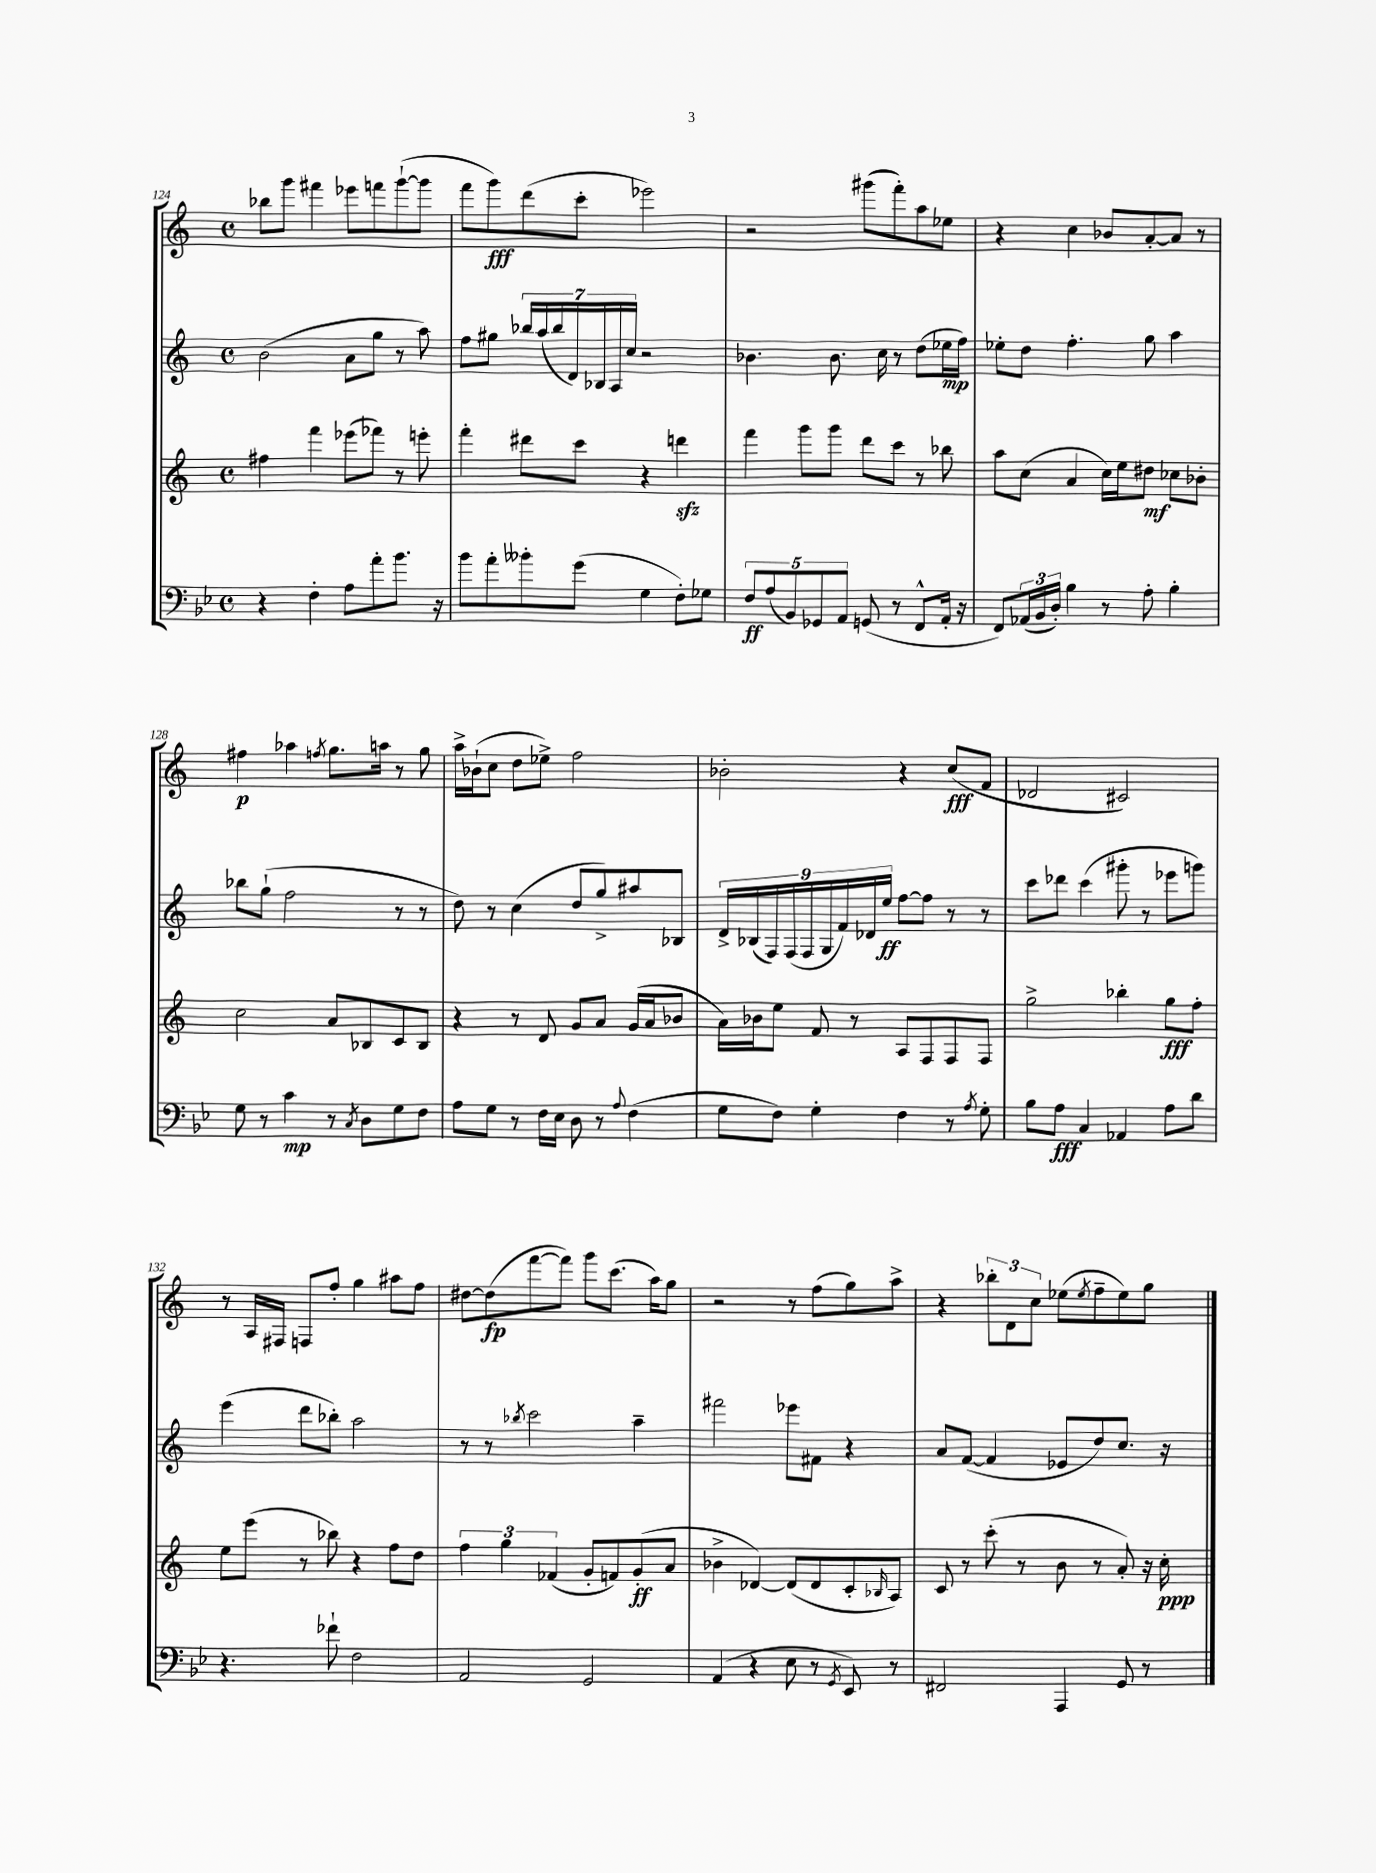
<<
\new StaffGroup <<
\new Staff = "s0" {
    \clef treble \key c \major \defaultTimeSignature \time 4/4
    bes''8 g'''8 fis'''4 ees'''8 f'''8 g'''8~-!( g'''8 |
    f'''8 g'''8\fff) d'''8( c'''8-. ees'''2) |
    r2 gis'''8( f'''8-.) a''8 ees''8 |
    r4 c''4 bes'8 a'8~-. a'8 r8 |
    fis''4\p aes''4 \acciaccatura { f''8 } g''8. a''16 r8 g''8 |
    a''16-> bes'16-!( c''8 d''8 ees''8->) f''2 |
    bes'2-. r4 c''8\fff( f'8 |
    des'2 cis'2) |
    r8 a16 fis16 f8 f''8-. g''4 ais''8 f''8 |
    dis''8~ dis''8\fp( f'''8~ f'''8) g'''8 c'''8.( a''16) g''8 |
    r2 r8 f''8( g''8) a''8-> |
    r4 \tuplet 3/2 { bes''8-. d'8 c''8 } ees''8( \acciaccatura { ees''8 } f''8-- ees''8) g''8 \bar "|." |
}
\new Staff = "s1" {
    \clef treble \key c \major \defaultTimeSignature \time 4/4
    b'2( a'8 g''8 r8 a''8) |
    f''8 gis''8 \tuplet 7/4 { bes''16 a''16( bes''16 d'16) bes16 a16 c''16 } r2 |
    bes'4. bes'8. c''16 r8 d''8( ees''16\mp f''16) |
    ees''8-. d''8 f''4.-. g''8 a''4 |
    bes''8 g''8-!( f''2 r8 r8 |
    d''8) r8 c''4( d''8 g''8->) ais''8 bes8 |
    \tuplet 9/8 { d'16-> bes16( f16) f16( f16 g16 f'16) des'16 e''16\ff } f''8~ f''8 r8 r8 |
    c'''8 des'''8 c'''4( gis'''8-. r8 ees'''8 g'''8) |
    e'''4( d'''8 bes''8-.) a''2 |
    r8 r8 \acciaccatura { bes''8 } c'''2 a''4-- |
    fis'''2 ees'''8 fis'8 r4 |
    a'8 f'8~( f'4 ees'8 d''8) c''8. r16 \bar "|." |
}
\new Staff = "s2" {
    \clef treble \key c \major \defaultTimeSignature \time 4/4
    fis''4 f'''4 ees'''8( fes'''8) r8 e'''8-. |
    f'''4-. dis'''8 c'''8 r4 d'''4\sfz |
    f'''4 g'''8 g'''8 d'''8 c'''8 r8 bes''8 |
    a''8 c''8( a'4 c''16) e''16 dis''8\mf ces''8 bes'8-. |
    c''2 a'8 bes8 c'8 bes8 |
    r4 r8 d'8 g'8 a'8 g'16( a'16 bes'8 |
    a'16) bes'16 e''8 f'8 r8 a8 f8 f8 f8 |
    g''2-> bes''4-. g''8\fff f''8-. |
    e''8 e'''8( r8 bes''8) r4 f''8 d''8 |
    \tuplet 3/2 { f''4 g''4 fes'4( } g'8-. f'8) g'8-.\ff( a'8 |
    bes'4-> des'4~) des'8( des'8 c'8-. \grace { bes16 } a8) |
    c'8 r8 c'''8-.( r8 b'8 r8 a'8-.) r16 c''16-.\ppp \bar "|." |
}
\new Staff = "s3" {
    \clef bass \key bes \major \defaultTimeSignature \time 4/4
    r4 f4-. a8 a'8-. bes'8. r16 |
    bes'8 a'8-. beses'8-. g'8( g4 f8-.) ges8 |
    \tuplet 5/4 { f8\ff a8( bes,8) ges,8 a,8 } g,8( r8 f,8-^ a,16-. r16 |
    f,8) \tuplet 3/2 { aes,16( bes,16 d16-.) } bes4 r8 a8-. bes4-. |
    g8 r8 c'4\mp r8 \acciaccatura { c8 } d8 g8 f8 |
    a8 g8 r8 f16 ees16 d8 r8 \appoggiatura { a8 } f4( |
    g8 f8) g4-. f4 r8 \acciaccatura { a8 } g8-. |
    bes8 a8\fff c4 aes,4 a8 d'8 |
    r4. fes'8-! f2 |
    a,2 g,2 |
    a,4( r4 ees8 r8 \acciaccatura { g,8 } ees,8) r8 |
    fis,2 a,,4 g,8 r8 \bar "|." |
}
>>
>>
\layout { \context { \Score currentBarNumber = #124 } }
